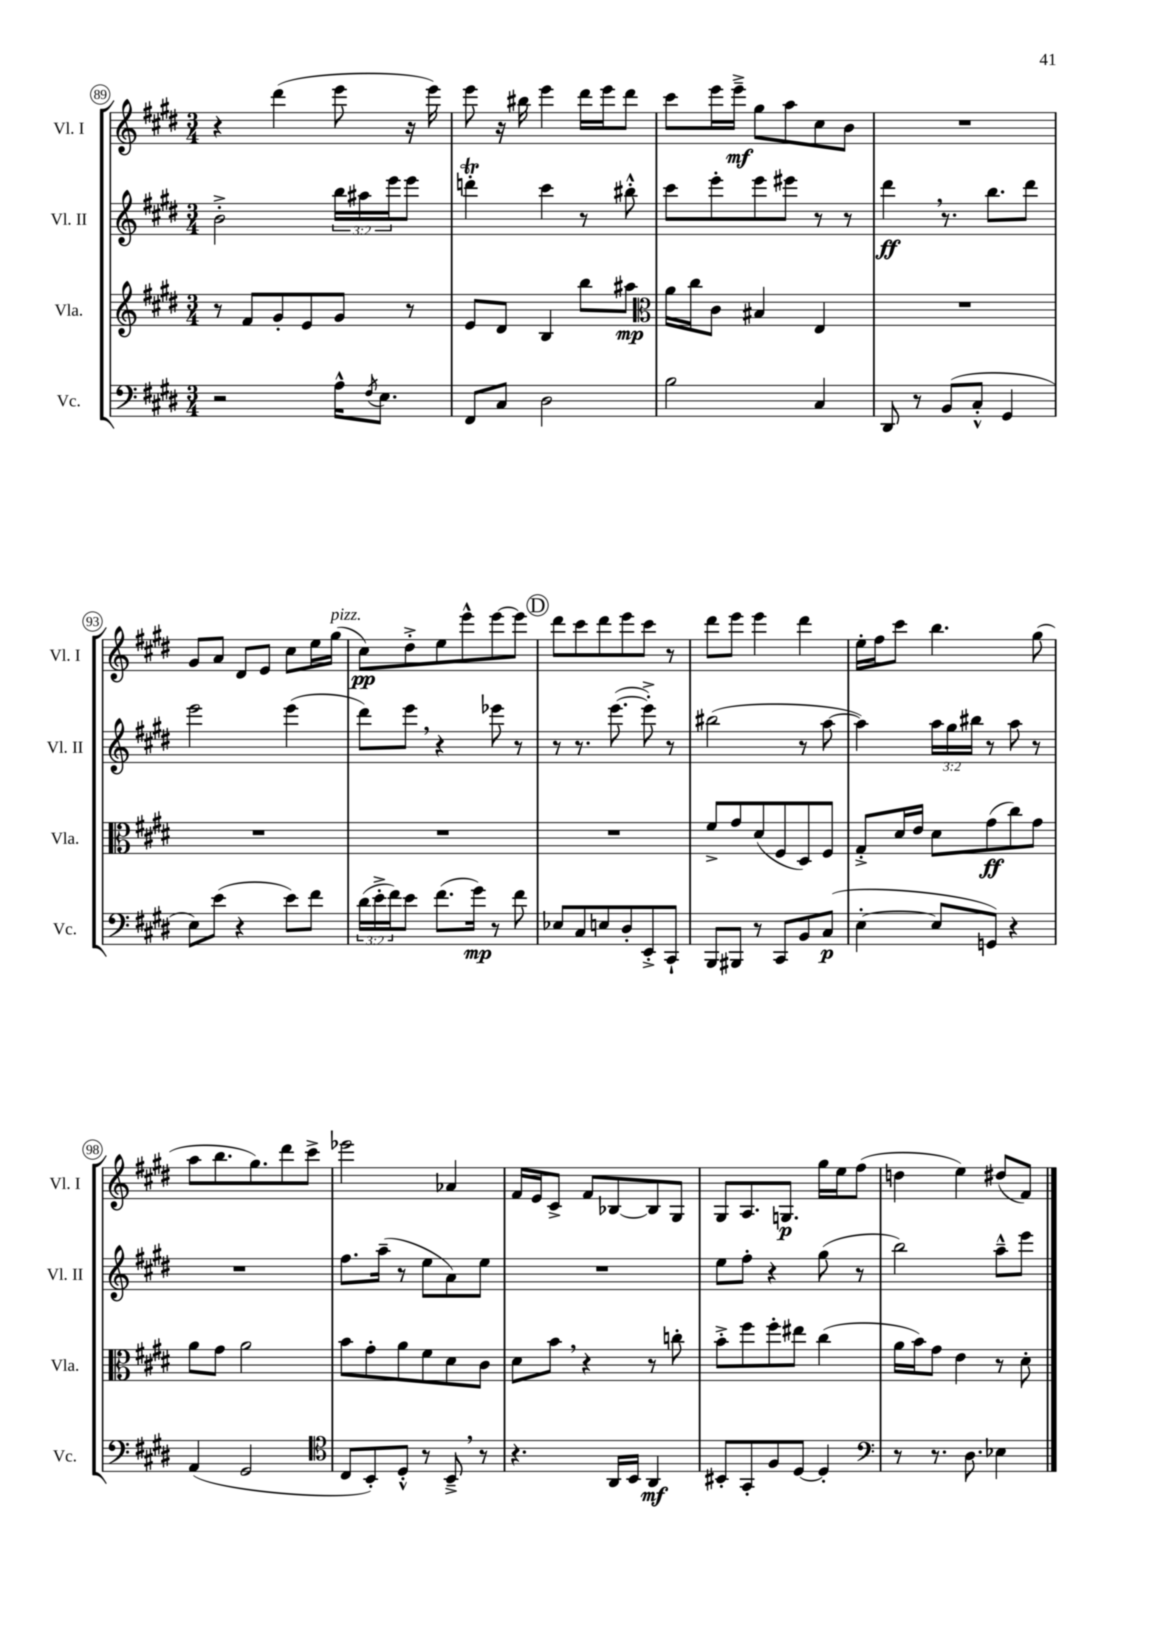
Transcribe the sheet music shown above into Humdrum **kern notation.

**kern	**dynam	**kern	**dynam	**kern	**dynam	**kern	**dynam
*part4	*part4	*part3	*part3	*part2	*part2	*part1	*part1
*staff4	*staff4	*staff3	*staff3	*staff2	*staff2	*staff1	*staff1
*I"Vc.	*	*I"Vla.	*	*I"Vl. II	*	*I"Vl. I	*
*I'Vc.	*	*I'Vla.	*	*I'Vl. II	*	*I'Vl. I	*
*clefF4	*	*clefG2	*	*clefG2	*	*clefG2	*
*k[f#c#g#d#]	*	*k[f#c#g#d#]	*	*k[f#c#g#d#]	*	*k[f#c#g#d#]	*
*M3/4	*	*M3/4	*	*M3/4	*	*M3/4	*
=89	=89	=89	=89	=89	=89	=89	=89
2r	.	8r	.	2b'^\	.	4r	.
.	.	8f#/L	.	.	.	.	.
.	.	8g#'/	.	.	.	(4ddd#\	.
.	.	8e/	.	.	.	.	.
16A^^\KL	.	8g#/J	.	24bb\LL	.	8eee\	.
.	.	.	.	24aa#X\	.	.	.
8qF#/	.	.	.	.	.	.	.
8.E\J	.	.	.	.	.	.	.
.	.	.	.	24eee\J	.	.	.
.	.	8r	.	8eee\J	.	16r	.
.	.	.	.	.	.	16eee\)	.
=90	=90	=90	=90	=90	=90	=90	=90
8FF#/L	.	8e/L	.	4dddnT'\	.	8eee\	.
8C#/J	.	8d#/J	.	.	.	16r	.
.	.	.	.	.	.	16bb#X\	.
2D#\	.	4B/	.	4ccc#\	.	4eee\	.
.	.	8bb\L	.	8r	.	16ddd#\LL	.
.	.	.	.	.	.	16eee\J	.
.	.	8aa#X\J	mp	8bb#X'^^\	.	8ddd#\J	.
=91	=91	=91	=91	=91	=91	=91	=91
*	*	*clefC3	*	*	*	*	*
2B\	.	16a\LL	.	8ccc#\L	.	8ccc#\L	.
.	.	16cc#\J	.	.	.	.	.
.	.	8c#\J	.	8eee'\	.	16eee\L	.
.	.	.	.	.	.	16eee~^\JJ	mf
.	.	4B#X/	.	8eee\	.	8gg#\L	.
.	.	.	.	8eee#X\J	.	8aa\	.
4C#/	.	4E/	.	8r	.	8cc#\	.
.	.	.	.	8r	.	8b\J	.
=92	=92	=92	=92	=92	=92	=92	=92
8DD#/	.	2.r	.	4ddd#,\	ff	2.r	.
8r	.	.	.	.	.	.	.
(8BB/L	.	.	.	8.r	.	.	.
8C#'^^/J	.	.	.	.	.	.	.
.	.	.	.	8.bb\L	.	.	.
4GG#/	.	.	.	.	.	.	.
.	.	.	.	8ddd#\J	.	.	.
!!LO:LB:g=z
=93	=93	=93	=93	=93	=93	=93	=93
8E\L)	.	2.r	.	2eee\	.	8g#/L	.
(8e\J	.	.	.	.	.	8a/J	.
4r	.	.	.	.	.	8d#/L	.
.	.	.	.	.	.	8e/J	.
8e\L)	.	.	.	(4eee\	.	8cc#\L	.
8f#\J	.	.	.	.	.	16ee\L	.
!	!	!	!	!	!	!LO:TX:a:i:t=pizz.	!
.	.	.	.	.	.	(16gg#\JJ	.
=94	=94	=94	=94	=94	=94	=94	=94
(24d#\LL	.	2.r	.	8ddd#\L)	.	8cc#\L)	pp
24e'^\	.	.	.	.	.	.	.
24f#\J)	.	.	.	.	.	.	.
8e\J	.	.	.	8eee,\J	.	8dd#'^\	.
(8.f#\L	.	.	.	4r	.	8ee\	.
.	.	.	.	.	.	8eee^^\	.
16g#\Jk)	mp	.	.	.	.	.	.
8r	.	.	.	8eee-X\	.	[8eee\	.
8f#\	.	.	.	8r	.	8eee\J]	.
!!LO:REH:place=s1:t=D
=95	=95	=95	=95	=95	=95	=95	=95
8E-X/L	.	2.r	.	8r	.	8ddd#\L	.
8C#/	.	.	.	8.r	.	8ccc#\	.
8En/	.	.	.	.	.	8ddd#\	.
.	.	.	.	([8.eee\	.	.	.
8D#'/	.	.	.	.	.	8eee\	.
8EE'^/	.	.	.	8eee'^\])	.	8ccc#\J	.
8CC#`/J	.	.	.	8r	.	8r	.
=96	=96	=96	=96	=96	=96	=96	=96
8BBB/L	.	8f#^/L	.	(2bb#X\	.	8ddd#\L	.
8BBB#X/J	.	8g#/	.	.	.	8eee\J	.
8r	.	(8d#/	.	.	.	4eee\	.
8CC#/L	.	8F#/	.	.	.	.	.
8BB/	.	8D#/)	.	8r	.	4ddd#\	.
(8C#/J	p	8F#/J	.	[8aa\	.	.	.
=97	=97	=97	=97	=97	=97	=97	=97
[4E'\	.	8G#'^/L	.	4aa\])	.	16ee'\LL	.
.	.	.	.	.	.	16ff#\J	.
.	.	16d#/L	.	.	.	8ccc#\J	.
.	.	16e/JJ	.	.	.	.	.
8E/L]	.	8d#\L	.	24aa\LL	.	4.bb\	.
.	.	.	.	24gg#\	.	.	.
.	.	.	.	24bb#X\JJ	.	.	.
8GGn/J)	.	(8g#\	ff	8r	.	.	.
4r	.	8cc#\)	.	8aa\	.	.	.
.	.	8g#\J	.	8r	.	(8gg#\	.
!!LO:LB:g=z
=98	=98	=98	=98	=98	=98	=98	=98
(4AA/	.	8a\L	.	2.r	.	8aa\L	.
.	.	8g#\J	.	.	.	8.bb\	.
2GG#/	.	2a\	.	.	.	.	.
.	.	.	.	.	.	8.gg#\)	.
.	.	.	.	.	.	8ddd#\	.
.	.	.	.	.	.	8ccc#^\J	.
=99	=99	=99	=99	=99	=99	=99	=99
*clefC4	*	*	*	*	*	*	*
8C#/L	.	8b\L	.	8.ff#\L	.	2eee-X\	.
8BB'/)	.	8g#'\	.	.	.	.	.
.	.	.	.	(16aa~\Jk	.	.	.
8D#'^^/J	.	8a\	.	8r	.	.	.
8r	.	8f#\	.	8ee\L	.	.	.
8BB~^,/	.	8d#\	.	8a\)	.	4a-X/	.
8r	.	8c#\J	.	8ee\J	.	.	.
=100	=100	=100	=100	=100	=100	=100	=100
4.r	.	8d#\L	.	2.r	.	16f#/LL	.
.	.	.	.	.	.	16e/J	.
.	.	8b,\J	.	.	.	8c#^/J	.
.	.	4r	.	.	.	8f#/L	.
16AA/LL	.	.	.	.	.	[8B-X/	.
16BB/JJ	.	.	.	.	.	.	.
4AA/	mf	8r	.	.	.	8B-/]	.
.	.	8ccn'\	.	.	.	8G#/J	.
=101	=101	=101	=101	=101	=101	=101	=101
8BB#X'/L	.	8b'^\L	.	8ee\L	.	8G#/L	.
8GG#'/	.	8ff#\	.	8ff#'\J	.	8.A/	.
8F#/	.	8ff#'\	.	4r	.	.	.
.	.	.	.	.	.	8.Gn/J	p
[8D#/J	.	8ee#X\J	.	.	.	.	.
4D#'/]	.	(4cc#\	.	(8gg#\	.	16gg#\LL	.
.	.	.	.	.	.	16ee\J	.
.	.	.	.	8r	.	(8ff#\J	.
=102	=102	=102	=102	=102	=102	=102	=102
*clefF4	*	*	*	*	*	*	*
8r	.	16a\LL	.	2bb\)	.	4ddn\	.
.	.	16b\J)	.	.	.	.	.
8.r	.	8g#\J	.	.	.	.	.
.	.	4e\	.	.	.	4ee\)	.
8.D#\	.	.	.	.	.	.	.
4E-X\	.	8r	.	8aa~^^\L	.	(8dd#X/L	.
.	.	8d#'\	.	8eee\J	.	8f#/J)	.
==	==	==	==	==	==	==	==
*-	*-	*-	*-	*-	*-	*-	*-
